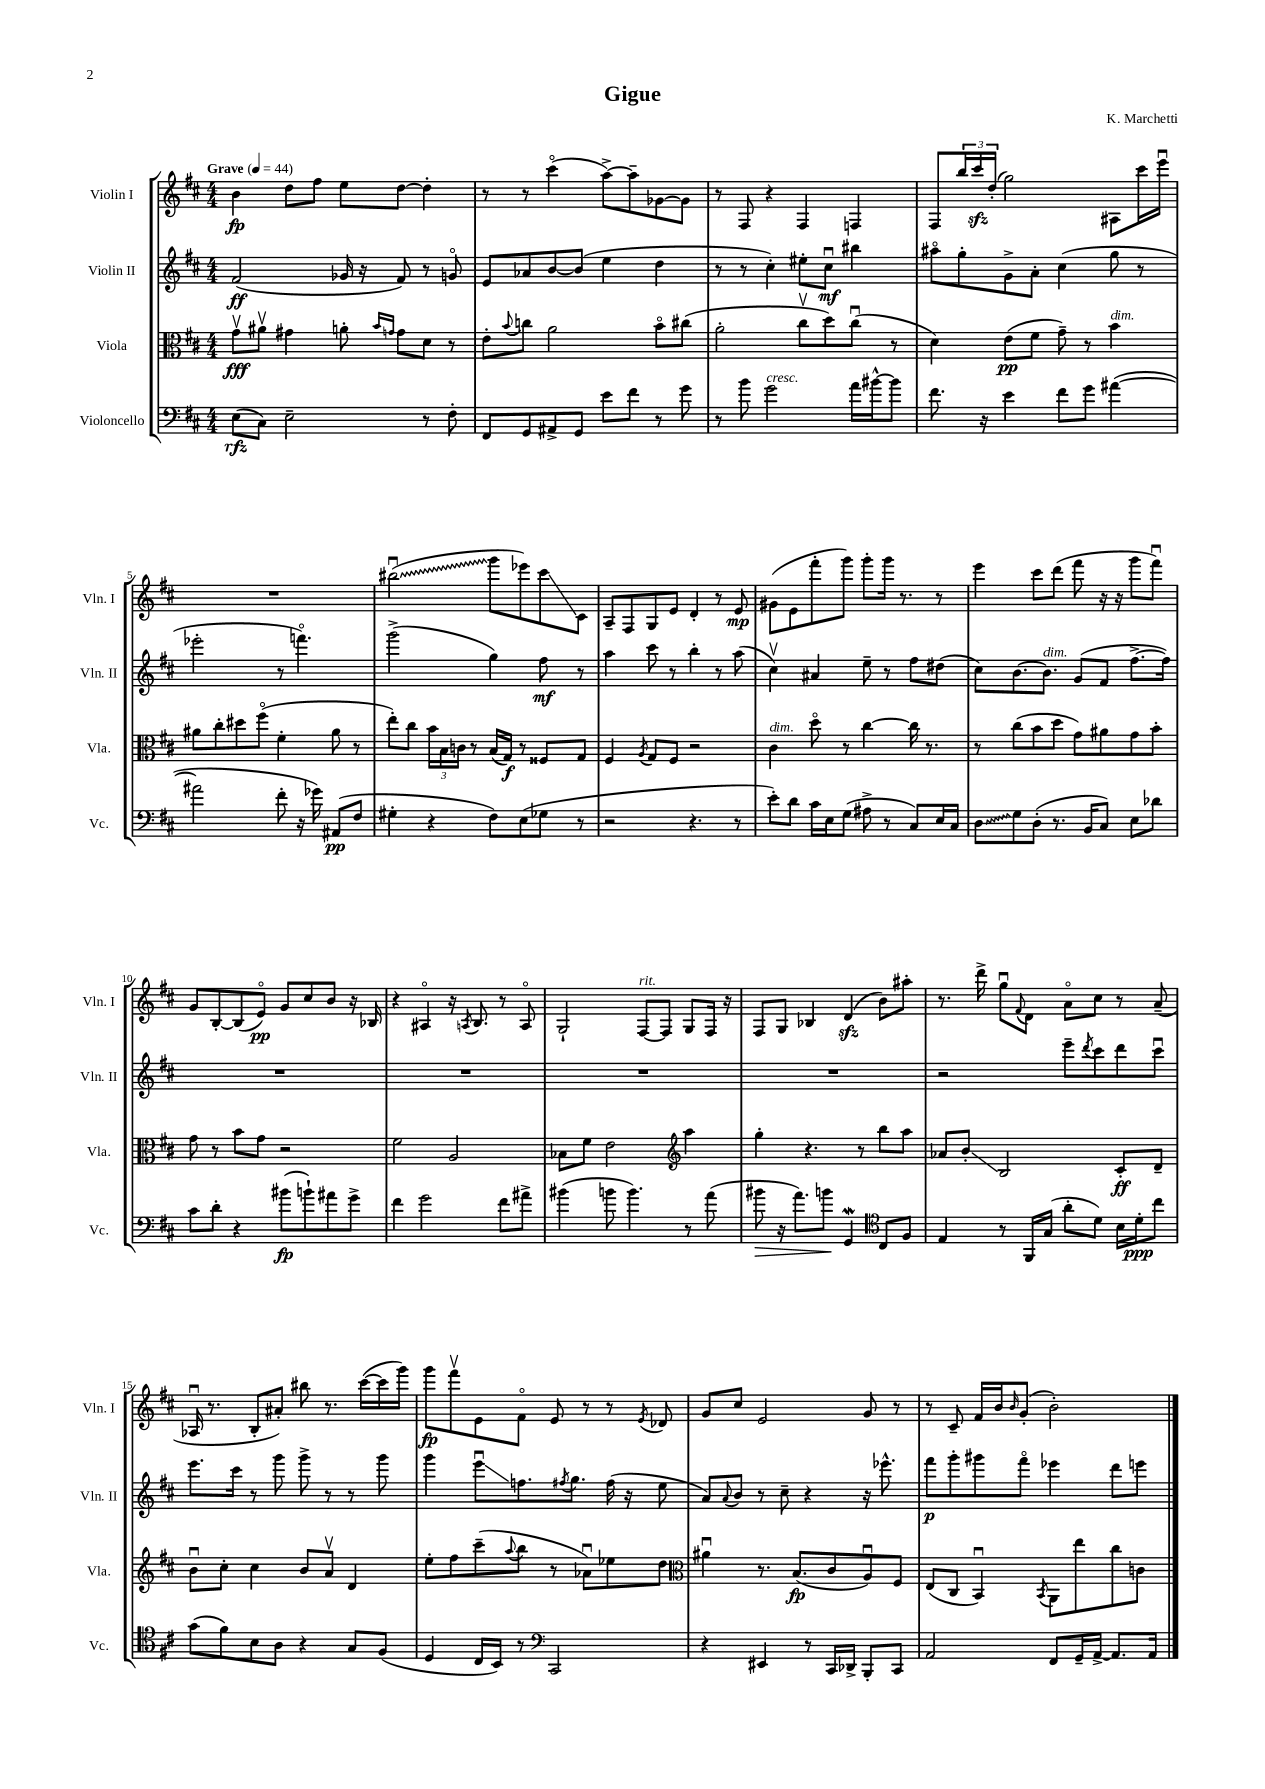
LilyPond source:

\header { title = "Gigue" composer = "K. Marchetti" }
<<
\new StaffGroup <<
\new Staff = "s0" \with { instrumentName = "Violin I" shortInstrumentName = "Vln. I" } {
    \clef treble \key d \major \numericTimeSignature \time 4/4 \tempo "Grave" 4 = 44
    b'4\fp d''8 fis''8 e''8 d''8~ d''4-. |
    r8 r8 cis'''4\flageolet( a''8~->) a''8-- ges'8~ ges'8 |
    r8 fis8 r4 fis4 f4 |
    fis8 \tuplet 3/2 { b''16 cis'''16\sfz d''16-.( } g''2) ais8 cis'''16 e'''16\downbow |
    R1 |
    \once \override Glissando.style = #'zigzag bis''2\downbow\glissando( g'''8 ees'''8) cis'''8\glissando cis'8 |
    a8-- fis8 g8 e'8 d'4-. r8 e'8\mp |
    gis'8( e'8 fis'''8-. g'''8) g'''8-. g'''16 r8. r8 |
    e'''4 cis'''8 d'''8( fis'''8 r16 r16 g'''8 fis'''8\downbow) |
    g'8 b8~-. b8( e'8\flageolet\pp) g'8 cis''8 b'8 r16 bes16 |
    r4 ais4\flageolet r16 \acciaccatura { a8 } b8. r8 a8\flageolet |
    g2-! fis8~^\markup { \italic "rit." } fis8 g8 fis16 r16 |
    fis8 g8 bes4 d'4\sfz( b'8) ais''8-. |
    r8. d'''16-> g''8\downbow \appoggiatura { fis'8 } d'8 a'8\flageolet cis''8 r8 a'8--( |
    aes16\downbow r8. b8-. ais'8-.) bis''8 r8. cis'''16~( cis'''16 g'''16) |
    g'''8\fp fis'''8\upbow e'8 fis'8\flageolet e'8 r8 r8 \acciaccatura { e'8 } des'8 |
    g'8 cis''8 e'2 g'8 r8 |
    r8 cis'8-- fis'16 b'16 \grace { b'16 } g'8-.( b'2-.) \bar "|." |
}
\new Staff = "s1" \with { instrumentName = "Violin II" shortInstrumentName = "Vln. II" } {
    \clef treble \key d \major \numericTimeSignature \time 4/4
    fis'2\ff( ges'16 r16 fis'8) r8 g'8\flageolet |
    e'8 aes'8 b'8~ b'8( e''4 d''4 |
    r8 r8 cis''4-.) eis''8-. cis''8\downbow\mf bis''4 |
    ais''8\flageolet g''8-. g'8-> a'8-. cis''4( g''8 r8 |
    ees'''2-. r8 f'''4.\flageolet) |
    g'''2->( g''4) fis''8\mf r8 |
    a''4 cis'''8 r8 b''4-. r8 a''8( |
    cis''4\upbow) ais'4 e''8-- r8 fis''8 dis''8( |
    cis''8) b'8.~ b'8.^\markup { \italic "dim." } g'8( fis'8 fis''8.~-> fis''16) |
    R1 |
    R1 |
    R1 |
    R1 |
    r2 e'''8-- \acciaccatura { d'''8 } cis'''8 d'''8 cis'''8\downbow |
    e'''8. cis'''16 r8 g'''8 g'''8-> r8 r8 g'''8 |
    g'''4 e'''8\downbow\glissando f''8. \acciaccatura { fis''8 } g''8. fis''16( r16 e''8 |
    a'8) \appoggiatura { a'8 } b'8 r8 cis''8-- r4 r16 ees'''8.-^ |
    fis'''8\p g'''8-. gis'''8 fis'''8\flageolet ees'''4 d'''8 e'''8 \bar "|." |
}
\new Staff = "s2" \with { instrumentName = "Viola" shortInstrumentName = "Vla." } {
    \clef alto \key d \major \numericTimeSignature \time 4/4
    g'8\upbow\fff ais'8\upbow gis'4 a'8-. \grace { b'16 g'16 } g'8 d'8 r8 |
    e'8-. \appoggiatura { b'8 } c''8 a'2 b'8\flageolet cis''8( |
    a'2-. cis''8\upbow d''8) cis''8\downbow( r8 |
    d'4) e'8\pp( fis'8 g'8--) r8 b'4^\markup { \italic "dim." } |
    ais'8 cis''8-. dis''8 fis''8\flageolet( fis'4-. ais'8 r8 |
    e''8-.) cis''8 \tuplet 3/2 { b'16 b16 c'16 } r8 b16( g16\f) r8 fisis8 g8 |
    fis4 \acciaccatura { a8 } g8 fis8 r2 |
    cis'4^\markup { \italic "dim." } d''8\flageolet r8 cis''4~ cis''16 r8. |
    r8 cis''8( b'8 d''8 g'8) ais'8 g'8 b'8-. |
    g'8 r8 b'8 g'8 r2 |
    fis'2 a2 |
    bes8 fis'8 e'2 \clef treble a''4 |
    g''4-. r4. r8 b''8 a''8 |
    aes'8 b'8-.\glissando b2 cis'8-.\ff d'8-- |
    b'8\downbow cis''8-. cis''4 b'8 a'8\upbow d'4 |
    e''8-. fis''8 cis'''8--( \appoggiatura { a''8 } b''8 r8 aes'8\downbow) ees''8 d''8 |
    \clef alto ais'4\downbow r8. b8.\fp( cis'8 a8\downbow) fis8 |
    e8( cis8 b,4\downbow) \acciaccatura { b,8 } a,8 e''8 cis''8 c'8 \bar "|." |
}
\new Staff = "s3" \with { instrumentName = "Violoncello" shortInstrumentName = "Vc." } {
    \clef bass \key d \major \numericTimeSignature \time 4/4
    e8\rfz( cis8) e2-- r8 fis8-. |
    fis,8 g,8 ais,8-> g,8 e'8 fis'8 r8 g'8 |
    r8 b'8 g'2^\markup { \italic "cresc." } a'16 bis'16~-^ bis'8 |
    fis'8. r16 e'4 fis'8 g'8 ais'4~( |
    ais'2 fis'8-. r16 ges'16) ais,8\pp( fis8 |
    gis4-. r4 fis8) e8( ges8 r8 |
    r2 r4. r8 |
    e'8-.) d'8 cis'16 e16 g8( ais8-> r8 cis8) e16 cis16 |
    \once \override Glissando.style = #'zigzag d8\glissando g8 d8-.( r8. b,16 cis8) e8 des'8 |
    cis'8 d'8-. r4 bis'8\fp( b'8-!) ais'8 g'8-> |
    fis'4 g'2 fis'8 ais'8-> |
    bis'4( b'8 b'4.) r8 a'8( |
    bis'8\> r16 a'8.) b'8\! g,4\mordent \clef tenor cis8 fis8 |
    e4 r8 fis,16 g16( a'8-. d'8) b16 d'16-.\ppp cis''8 |
    g'8( fis'8) b8 a8 r4 g8 fis8( |
    d4 cis16 b,16) r8 \clef bass cis,2 |
    r4 eis,4 r8 cis,16 des,16-> b,,8-. cis,8 |
    a,2 fis,8 g,16-- a,16~-> a,8. a,16 \bar "|." |
}
>>
>>
